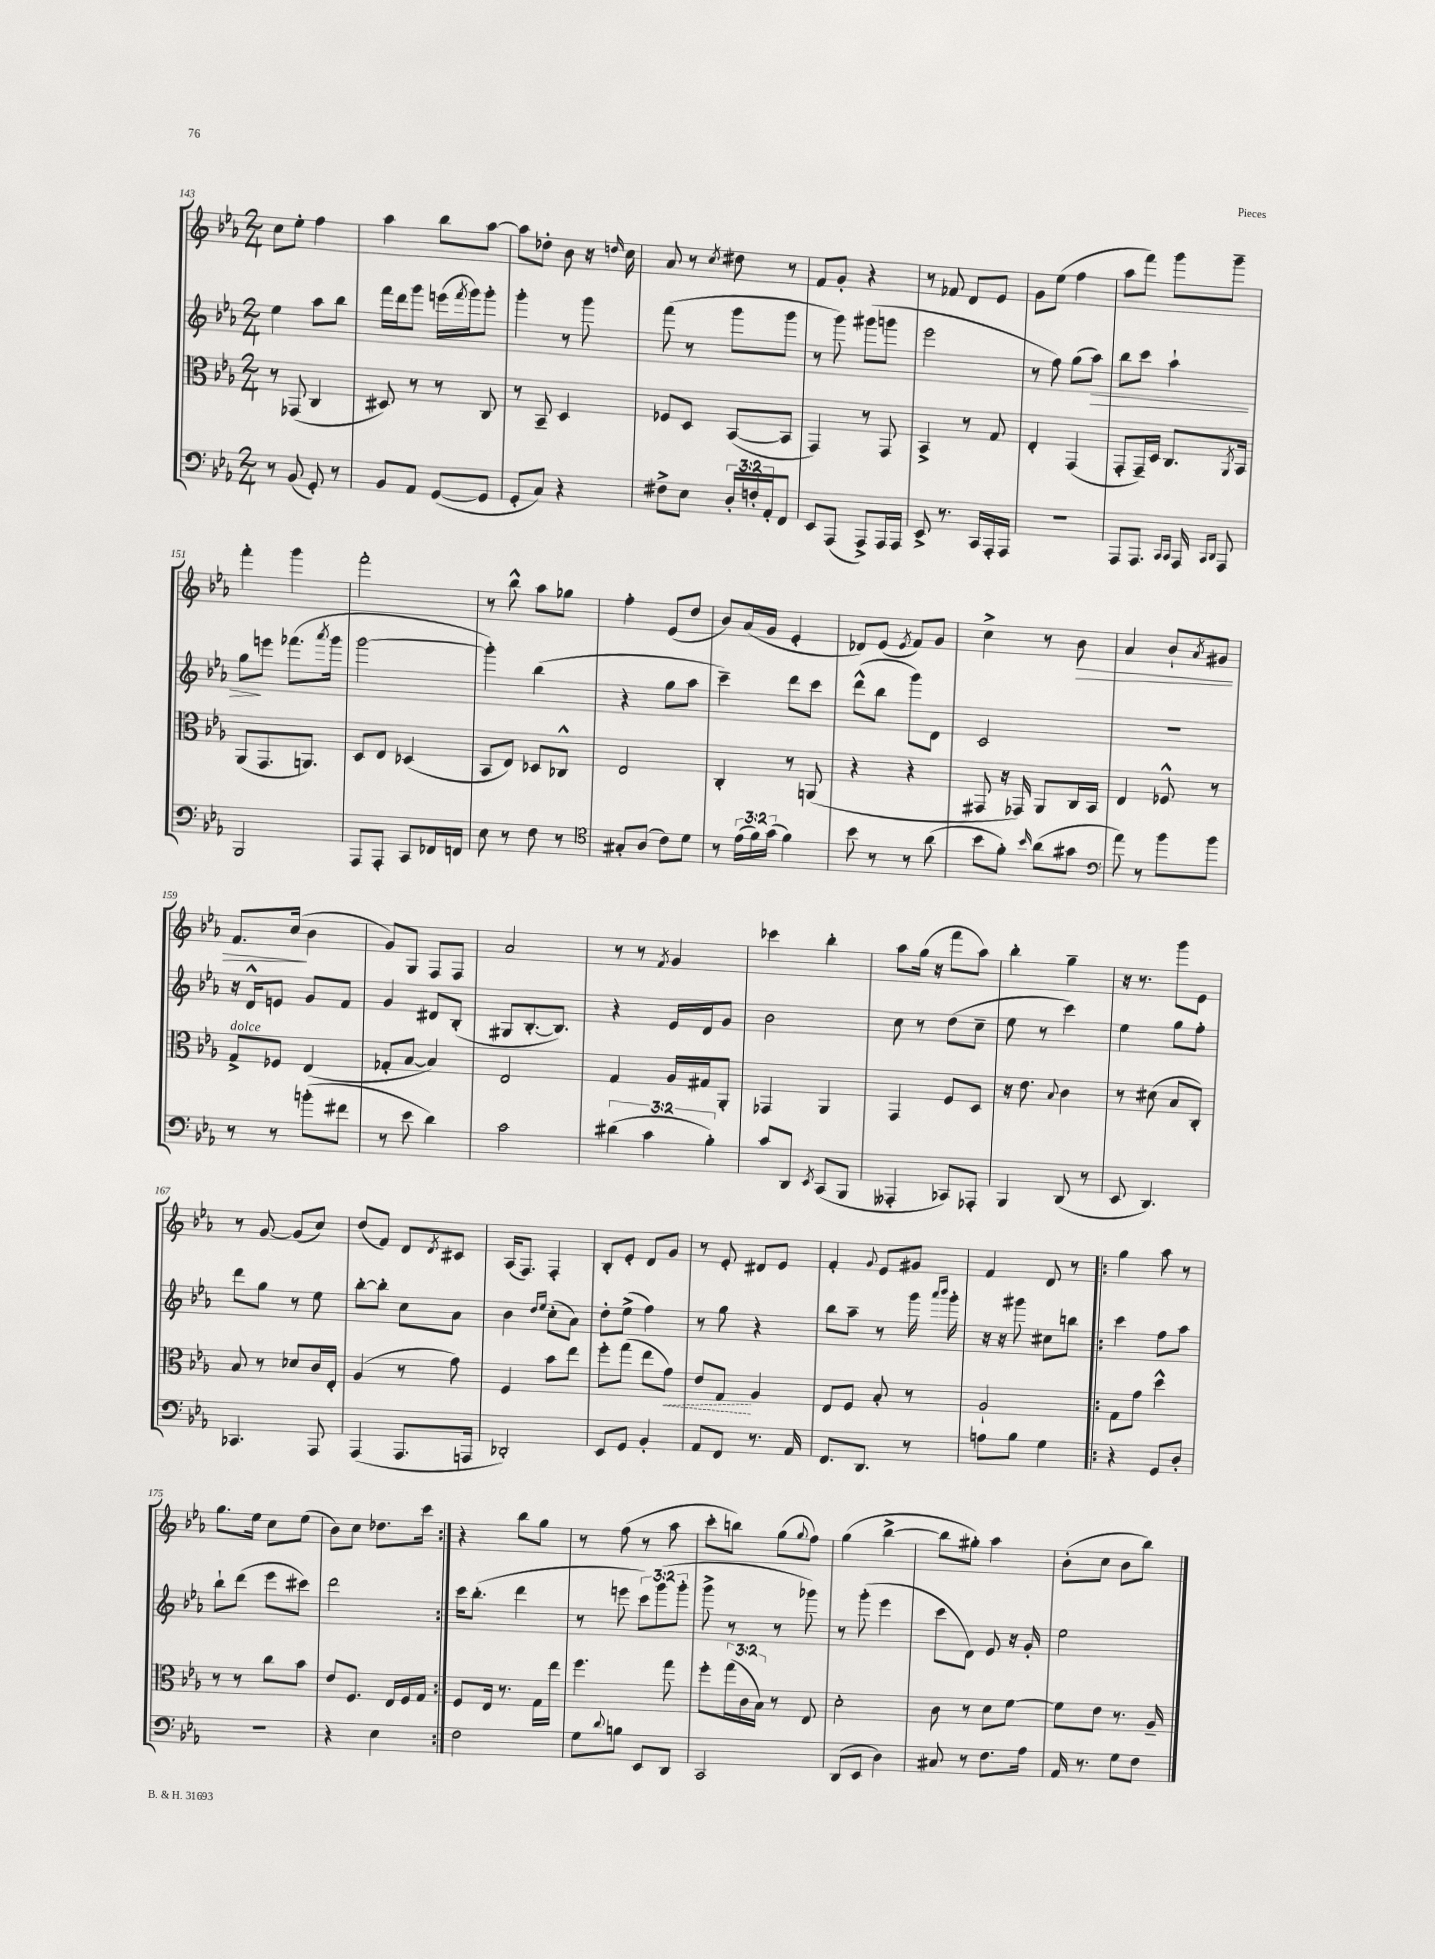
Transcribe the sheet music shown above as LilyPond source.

<<
\new StaffGroup <<
\new Staff = "s0" {
    \clef treble \key ees \major \numericTimeSignature \time 2/4
    c''8 ees''8-. f''4 |
    aes''4 bes''8 aes''8~ |
    aes''8 des''8-. bes'8 r16 \grace { d''16 } c''16 |
    aes'8 r8 \acciaccatura { c''8 } dis''8 r8 |
    f'8 g'8-. r4 |
    r8 fes'8 d'8 ees'8 |
    g'8 ees''8( f''4 |
    aes''8 f'''8) g'''8 g'''8-- |
    f'''4-. g'''4 |
    f'''2-. |
    r8 bes''8-^ aes''8 ges''8 |
    f''4-. ees'8( d''8 |
    bes'8) aes'16( g'16 ees'4-. |
    des'8) ees'8( \acciaccatura { ees'8 } f'8) g'8 |
    c''4-> r8 bes'8\> |
    aes'4 bes'8-! \acciaccatura { aes'8 } gis'8 |
    f'8. c''16\!( bes'4 |
    g'8) g8 f8 f8 |
    aes'2 |
    r8 r8 \acciaccatura { f'8 } g'4 |
    ces'''4 bes''4-. |
    aes''8 g''16( r16 f'''8 aes''8) |
    bes''4-. g''4-- |
    r16 r8. g'''8 ees'8 |
    r8 g'8~ g'8( c''8) |
    d''8( f'8) d'8 \acciaccatura { d'8 } cis'8 |
    aes16( f8.) f4-. |
    bes8-. ees'8-. d'8 g'8 |
    r8 ees'8-. dis'8 ees'8 |
    f'4-. \appoggiatura { g'8 } ees'8 gis'8 |
    f'4 d'8 r8 |
    \repeat volta 2 { g''4 aes''8 r8 |
    g''8. ees''16 c''8 ees''8( |
    bes'8) c''8 des''8. c'''16 | }
    r4 bes''8 g''8 |
    r8 f''8( r8 aes''8 |
    c'''8-. b''8) g''8( \appoggiatura { g''8 } f''8) |
    g''4( bes''4~-> |
    bes''8 gis''8-.) aes''4 |
    bes'8-.( c''8 bes'8 bes''8) \bar "|." |
}
\new Staff = "s1" {
    \clef treble \key ees \major \numericTimeSignature \time 2/4 \override Staff.TupletNumber.text = #tuplet-number::calc-fraction-text
    ees''4 aes''8 bes''8 |
    f'''16 d'''16 g'''8 e'''16( \acciaccatura { f'''8 } g'''16) g'''8-. |
    g'''4-. r8 g'''8 |
    f'''8( r8 g'''8 g'''8 |
    r8 g'''8) gis'''8( g'''8 |
    ees'''2 |
    r8 f''8) g''8( aes''8\>) |
    bes''8 c'''8 aes''4-! |
    g''8\! e'''8 fes'''8.( \acciaccatura { aes'''8 } g'''16 |
    g'''2~ |
    g'''4-.) bes''4( |
    r4 g''8 aes''8 |
    c'''4--) d'''8 c'''8 |
    d'''8-^( bes''8 g'''8) d'8 |
    c'2 |
    r2 |
    r16 d'16-^ e'8 g'8 f'8 |
    g'4 dis'8 bes8-.( |
    gis8 bes8.~-. bes8.) |
    r4 ees'16 d'16 g'8 |
    bes'2 |
    c''8 r8 d''8( c''8-- |
    ees''8 r8 c'''4) |
    ees''4 g''8 f''8-. |
    d'''8 g''8 r8 ees''8 |
    bes''8~-. bes''8-. c''8 aes'8 |
    bes'4 \grace { d''16 ees''16 } c''8-.( aes'8) |
    d''8-. ees''8->( f''4) |
    r8 g''8 r4 |
    bes''8 aes''8-- r8 g'''16 \grace { aes'''16 bes'''16 } g'''16-. |
    r16 r16 gis'''8 cis''8 b''8 |
    \repeat volta 2 { c'''4 f''8 aes''8 |
    bes''8-! d'''8( ees'''8 cis'''8) |
    d'''2 | }
    c'''16 bes''8.-.( d'''4 |
    r8 e'''8 \tuplet 3/2 { c'''8) g'''8( g'''8-. } |
    g'''8-> r8 r8 ges'''8) |
    r8 g'''8-.( ees'''4 |
    c'''8 d'8) ees'8 r16 g'16-. |
    ees''2 \bar "|." |
}
\new Staff = "s2" {
    \clef alto \key ees \major \numericTimeSignature \time 2/4 \override Staff.TupletNumber.text = #tuplet-number::calc-fraction-text
    r8 ges,8( c4 |
    dis8) r8 r8 c8 |
    r8 bes,8-- d4 |
    fes8 d8 bes,8~( bes,8 |
    g,4) r8 g,8 |
    bes,4-> r8 g8 |
    ees4-. g,4( |
    g,8-. g,16--) d16 c8. \acciaccatura { aes,8 } bes,16 |
    aes,8( g,8. a,8.) |
    d8 ees8 des4( |
    bes,8 ees8) des8 ces8-^ |
    ees2 |
    c4-. r8 a,8( |
    r4 r4 |
    gis,8 r16 ges,16) aes,8 c16 bes,16 |
    ees4 fes8-^ r8 |
    g8->^\markup { \italic "dolce" } fes8 ees4( |
    ges8-. bes8~ bes4) |
    ees2 |
    g4 aes16 gis16 aes,8-. |
    ges,4 aes,4 |
    g,4 f8 d8 |
    r16 ees'8. \appoggiatura { bes8 } c'4 |
    r8 dis'8( bes8 c8-.) |
    bes8 r8 des'8 c'16 ees16-. |
    aes4( r8 g'8) |
    f4 bes'8 ees''8 |
    f''8-. g''8( ees''8 \once \override Hairpin.style = #'dashed-line g'8\<) |
    ees'8 g8\! aes4 |
    ees8 f8 bes8-. r8 |
    aes2-! |
    \repeat volta 2 { g8 g'8 d''4-^ |
    r8 r8 c''8 bes'8 |
    ees'8 f8. ees16 f16 g16 | }
    f8 ees16 r8. g16 ees''16 |
    f''4. g''8 |
    f''8-. \tuplet 3/2 { g''16( c'16 bes16) } r8 ees8 |
    d'2-. |
    c'8 r8 d'8 f'8~ |
    f'8 ees'8 r8. aes16-- \bar "|." |
}
\new Staff = "s3" {
    \clef bass \key ees \major \numericTimeSignature \time 2/4 \override Staff.TupletNumber.text = #tuplet-number::calc-fraction-text
    r8 bes,8( g,8-.) r8 |
    bes,8 aes,8 g,8~( g,8 |
    g,8-. c8) r4 |
    fis8-> ees8 \tuplet 3/2 { d16-. f16-. aes,16-. } f,8 |
    ees,8 aes,,8( aes,,8->) aes,,16 aes,,16 |
    ees,8-> r8. c,16 aes,,16-. aes,,16 |
    r2 |
    aes,,8 aes,,8. \grace { c,16 c,16 } aes,,16 \grace { c,16 d,16 } aes,,8 |
    bes,,2 |
    aes,,8 aes,,8-. c,8 fes,16 f,16 |
    ees8 r8 f8 r8 |
    \clef tenor gis8-. aes8( c'8) d'8 |
    r8 \tuplet 3/2 { ees'16( f'16) g'16( } f'4) |
    bes'8 r8 r8 aes'8( |
    bes'8 f'8-.) \grace { bes'16 } aes'8( gis'8 |
    \clef bass aes'8) r8 bes'8 bes'8 |
    r8 r8 b'8-.( fis'8 |
    r8 ees'8 d'4) |
    c'2 |
    \tuplet 3/2 { dis'4( c'4 bes4-.) } |
    c'8 d,8 \acciaccatura { ees,8 } c,8( bes,,8 |
    aeses,,4-. ces,8) aes,,8-. |
    bes,,4 d,8( r8 |
    ees,8 d,4.) |
    ces,4. aes,,8 |
    aes,,4( aes,,8. a,,16 |
    des,2-.) |
    ees,8 g,8 bes,4-. |
    aes,8 f,8 r8. aes,16 |
    f,8. d,8. r8 |
    a8 bes8 g4 |
    \repeat volta 2 { r4 g,8 d8-. |
    R2 |
    r4 ees4 | }
    f2 |
    g8 \appoggiatura { d'8 } b8 ees,8 d,8 |
    c,2 |
    d,8( ees,8 d4) |
    cis8 r8 f8. aes16 |
    aes,16 r8. g8 f8 \bar "|." |
}
>>
>>
\layout { \context { \Score currentBarNumber = #143 } }
